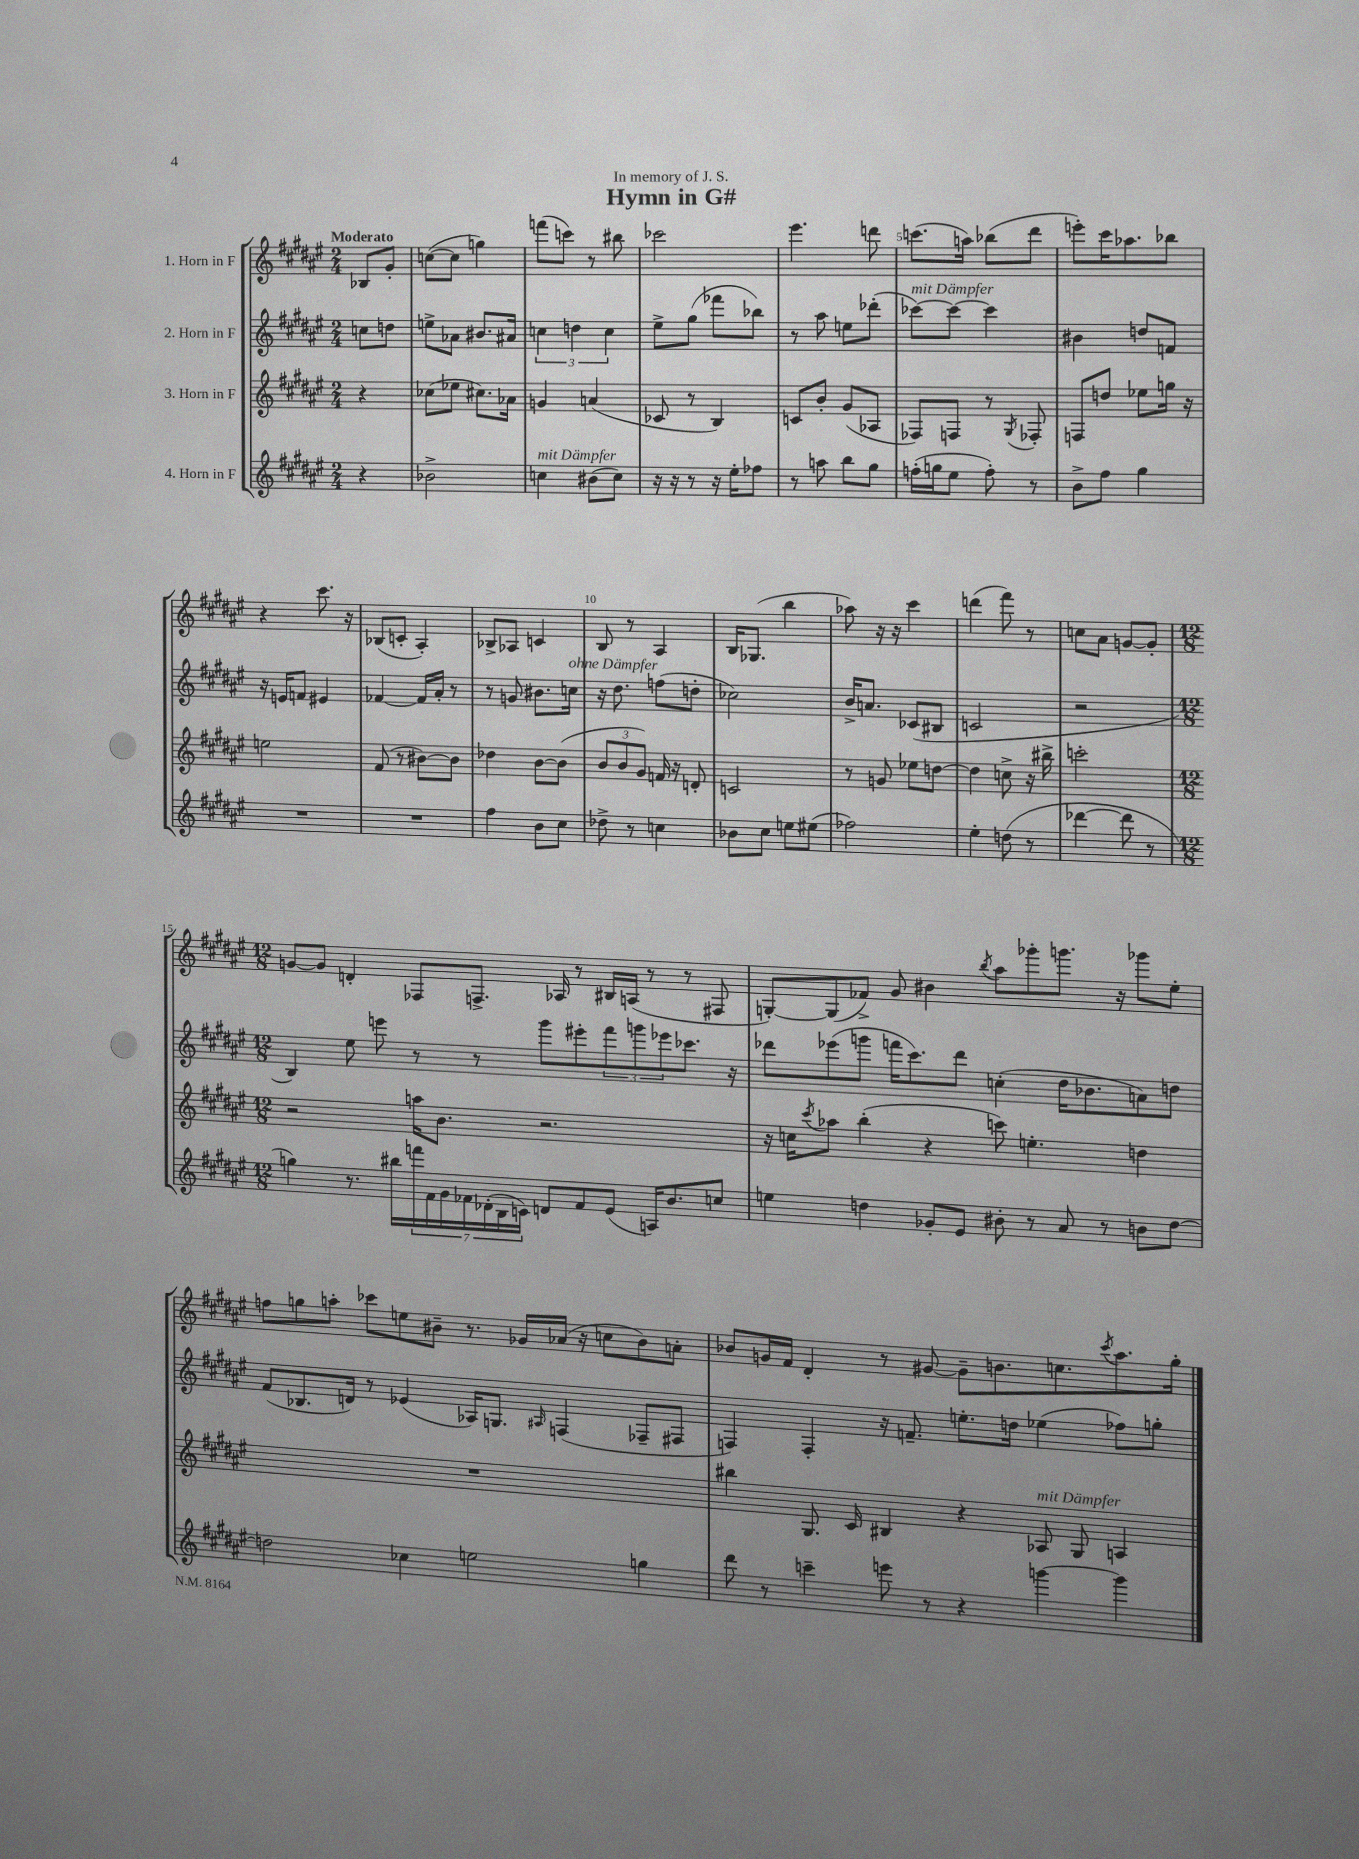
\header { title = "Hymn in G#" dedication = "In memory of J. S." }
<<
\new StaffGroup <<
\new Staff = "s0" \with { instrumentName = "1. Horn in F" } {
    \clef treble \key fis \major \numericTimeSignature \time 2/4 \partial 4 \tempo "Moderato"
    bes8 gis'8-. |
    c''8~( c''8 g''4) |
    f'''8( c'''8) r8 bis''8 |
    ces'''2 |
    eis'''4. d'''8 |
    c'''8.( a''16) bes''8( dis'''8 |
    e'''8-.) cis'''16 aes''8. bes''8 |
    r4 cis'''8. r16 |
    bes8( c'8-. ais4-.) |
    bes8-> aes8 c'4 |
    b8 r8 ais4 |
    b16 ges8.( b''4 |
    aes''8) r16 r16 cis'''4 |
    d'''4( fis'''8) r8 |
    c''8 ais'8 g'8~ g'8-. |
    \numericTimeSignature \time 12/8 g'8~ g'8 d'4-. fes8 f8.-> aes16 r8 bis16 a16( r8 r8 fis8 |
    g8~-.) g8( fes'8->) gis'8 bis'4 \acciaccatura { b''8 } ais''8 ges'''8-. g'''8. r16 ges'''8 eis''8-. |
    f''8 g''8 a''8-. ces'''8 e''8 bis'8-- r8. ges'16 aes'16( r16 c''8 bis'8) a'8-. |
    bes'8 g'16 fis'16 dis'4-. r8 gis'8~ gis'8-- b'8. c''8. \acciaccatura { cis'''8 } ais''8. gis''16-. \bar "|." |
}
\new Staff = "s1" \with { instrumentName = "2. Horn in F" } {
    \clef treble \key fis \major \numericTimeSignature \time 2/4 \partial 4
    c''8 d''8 |
    e''8-> aes'8 bis'8. ais'16 |
    \tuplet 3/2 { c''4 d''4 c''4 } |
    eis''8-> gis''8( fes'''8 bes''8) |
    r8 ais''8 e''8 des'''8-.( |
    ces'''8~^\markup { \italic "mit Dämpfer" }) ces'''8~ ces'''4 |
    bis'4 d''8 f'8 |
    r16 e'16 f'8 eis'4 |
    fes'4~ fes'16 ais'16-. r8 |
    r8 g'8 bis'8. c''16^\markup { \italic "ohne Dämpfer" } |
    r16 dis''8. f''8( d''8-. |
    ces''2) |
    b'16-> a'8. ces'8( bis8 |
    c'2 |
    r2 |
    \numericTimeSignature \time 12/8 b4) eis''8 e'''8 r8 r8 gis'''8 eis'''8-. \tuplet 3/2 { fis'''8 g'''8 ees'''8 } ces'''8. r16 |
    des'''8 ees'''8( g'''8 f'''16 cis'''8.) des'''8 c''4-.( dis''16 bes'8. a'8) d''8 |
    fis'8( bes8. d'16) r8 ees'4( aes16) g8. \grace { ais16 } f4( fes8-- fis8 |
    f4) f4-. r16 f'8.-- e''8.-. d''16 ees''4( fes''8) g''8-. \bar "|." |
}
\new Staff = "s2" \with { instrumentName = "3. Horn in F" } {
    \clef treble \key fis \major \numericTimeSignature \time 2/4 \partial 4
    r4 |
    ces''8( ees''8 cis''8.) aes'16 |
    g'4 a'4( |
    ces'8 r8 b4) |
    c'8 b'8-. gis'8( aes8 |
    fes8) f8 r8 \acciaccatura { gis8 } fes8-. |
    f8 d''8 ees''8 g''16 r16 |
    e''2 |
    fis'8( r8 bis'8~) bis'8 |
    des''4 b'8~ b'8( |
    \tuplet 3/2 { b'8 b'8 gis'8) } f'16 r16 d'8-. |
    c'2 |
    r8 g'8 ees''8 d''8~ |
    d''4 c''8-> r16 bis''16-> |
    c'''2-. |
    \numericTimeSignature \time 12/8 r2 a''16 b'8. r2. |
    r16 c''16 \acciaccatura { cis'''8 } aes''8 b''4-.( r4 c'''8) e''4.-. d''4 |
    R1. |
    bis''4 gis8. cis'16 bis4 r4 aes8^\markup { \italic "mit Dämpfer" } gis8 a4 \bar "|." |
}
\new Staff = "s3" \with { instrumentName = "4. Horn in F" } {
    \clef treble \key fis \major \numericTimeSignature \time 2/4 \partial 4
    r4 |
    bes'2-> |
    c''4^\markup { \italic "mit Dämpfer" } bis'8( c''8) |
    r16 r16 r8 r16 eis''16-. fes''8 |
    r8 a''8 b''8 gis''8 |
    f''16-.( g''16 eis''8 f''8-.) r8 |
    b'8-> fis''8 gis''4 |
    R2 |
    R2 |
    fis''4 b'8 cis''8 |
    des''8-> r8 c''4 |
    bes'8 cis''8 e''8 eis''8( |
    fes''2) |
    eis''4-. d''8( r8 |
    des'''4~ des'''8 r8 |
    \numericTimeSignature \time 12/8 g''4) r8. bis''16 \tuplet 7/4 { f'''16 fis'16 gis'16 fes'16 des'16-.( b16 c'16) } d'8 fes'8 eis'8( a16) b'8. c''8 |
    e''4 d''4 ges'8-. eis'8 bis'8-. r8 ais'8 r8 b'8 d''8~ |
    d''2 ces''4 e''2 g''4 |
    dis'''8 r8 c'''4-- e'''8 r8 r4 g'''4~ g'''4 \bar "|." |
}
>>
>>
\layout { \context { \Score \override BarNumber.break-visibility = ##(#f #t #t) barNumberVisibility = #(every-nth-bar-number-visible 5) } }
